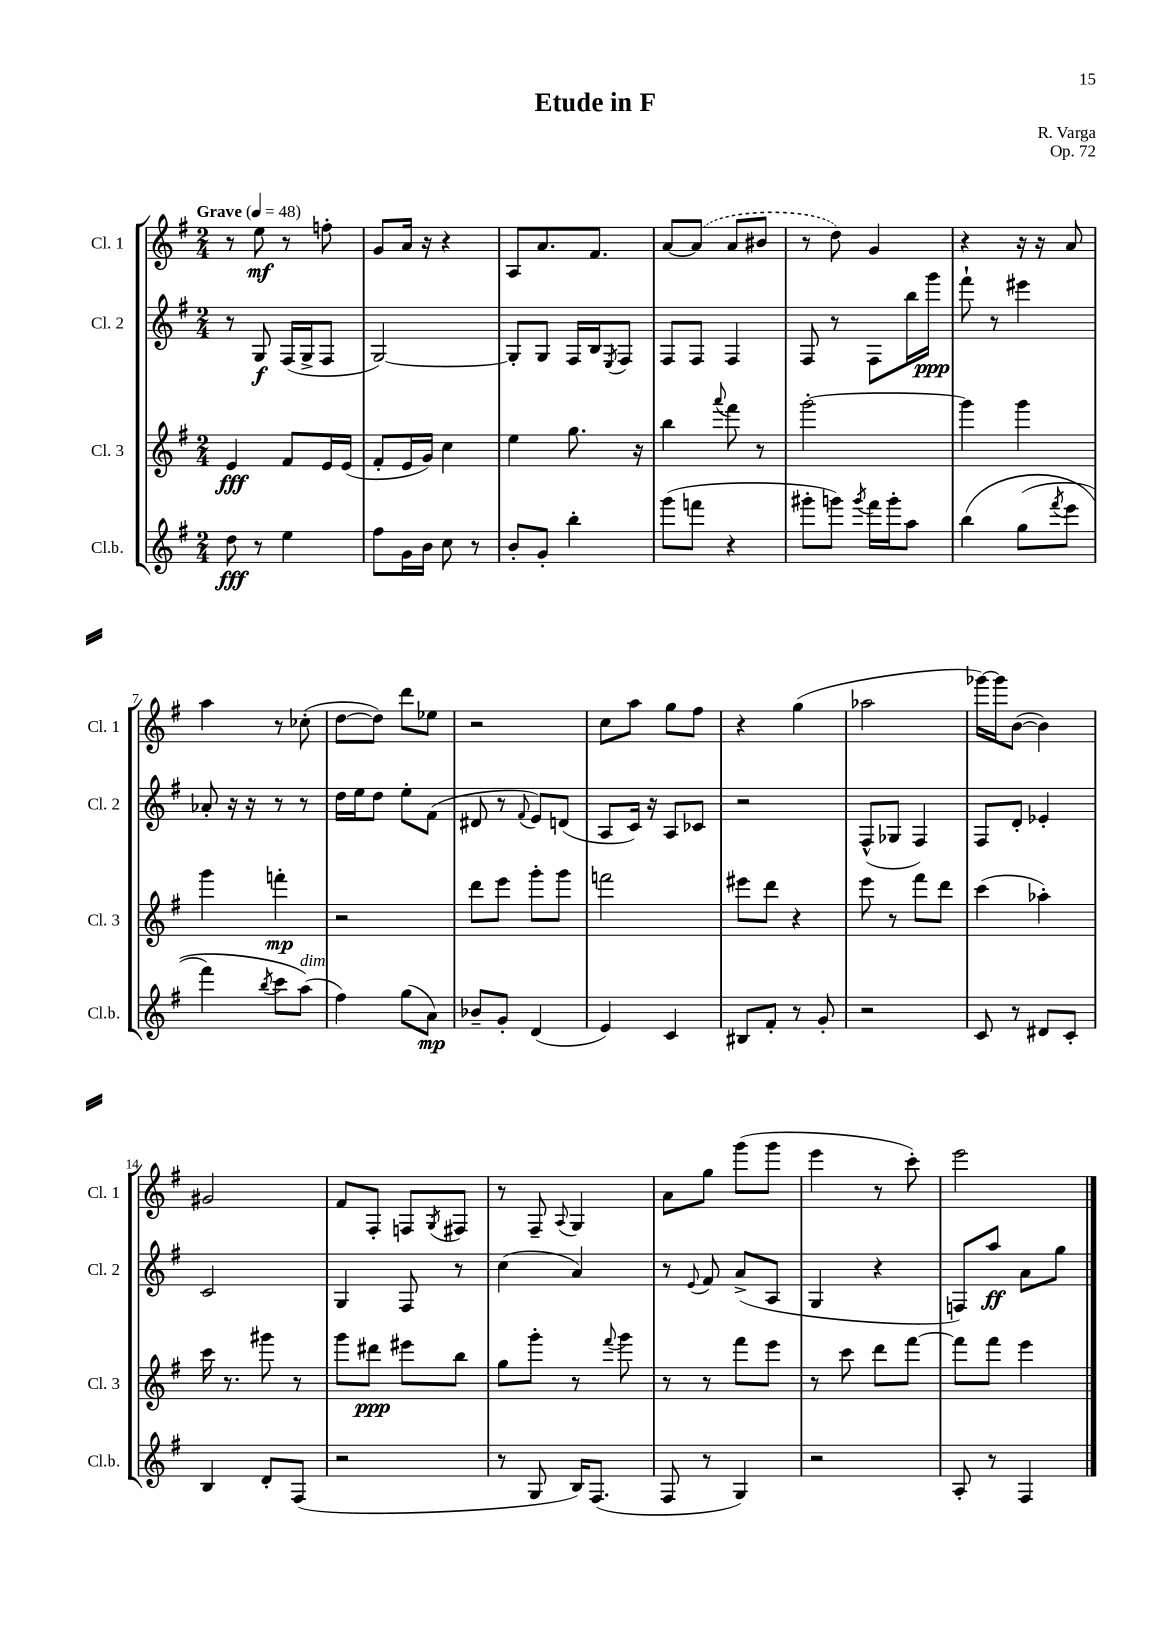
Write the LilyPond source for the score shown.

\header { title = "Etude in F" composer = "R. Varga" opus = "Op. 72" }
<<
\new StaffGroup <<
\new Staff = "s0" \with { instrumentName = "Cl. 1" shortInstrumentName = "Cl. 1" } {
    \clef treble \key g \major \numericTimeSignature \time 2/4 \tempo "Grave" 4 = 48
    r8 e''8\mf r8 f''8-. |
    g'8 a'16 r16 r4 |
    a8 a'8. fis'8. |
    a'8~ \once \slurDashed a'8( a'8 bis'8 |
    r8 d''8) g'4 |
    r4 r16 r16 a'8 |
    a''4 r8 ces''8-.( |
    d''8~ d''8) d'''8 ees''8 |
    r2 |
    c''8 a''8 g''8 fis''8 |
    r4 g''4( |
    aes''2 |
    ges'''16~) ges'''16 b'8~( b'4) |
    gis'2 |
    fis'8 fis8-. f8 \acciaccatura { g8 } fis8 |
    r8 fis8-- \appoggiatura { a8 } g4 |
    a'8 g''8 g'''8( g'''8 |
    e'''4 r8 c'''8-.) |
    e'''2 \bar "|." |
}
\new Staff = "s1" \with { instrumentName = "Cl. 2" shortInstrumentName = "Cl. 2" } {
    \clef treble \key g \major \numericTimeSignature \time 2/4
    r8 g8\f fis16( g16-> fis8 |
    g2~) |
    g8-. g8 fis16 b16 \acciaccatura { e8 } fis8 |
    fis8 fis8 fis4 |
    fis8 r8 fis8 b''16 g'''16\ppp |
    fis'''8-! r8 eis'''4 |
    aes'8-. r16 r16 r8 r8 |
    d''16 e''16 d''8 e''8-. fis'8( |
    dis'8 r8 \appoggiatura { fis'8 } e'8) d'8( |
    a8 c'16) r16 a8 ces'8 |
    r2 |
    fis8-^( ges8 fis4) |
    fis8 d'8-. ees'4-. |
    c'2 |
    g4 fis8 r8 |
    c''4( a'4) |
    r8 \appoggiatura { e'8 } fis'8 a'8->( a8 |
    g4 r4 |
    f8) a''8\ff a'8 g''8 \bar "|." |
}
\new Staff = "s2" \with { instrumentName = "Cl. 3" shortInstrumentName = "Cl. 3" } {
    \clef treble \key g \major \numericTimeSignature \time 2/4
    e'4\fff fis'8 e'16 e'16( |
    fis'8-. e'16 g'16) c''4 |
    e''4 g''8. r16 |
    b''4 \appoggiatura { a'''8 } fis'''8 r8 |
    g'''2~-. |
    g'''4 g'''4 |
    g'''4 f'''4-.\mp |
    r2 |
    d'''8 e'''8 g'''8-. g'''8 |
    f'''2 |
    eis'''8 d'''8 r4 |
    e'''8 r8 fis'''8 d'''8 |
    c'''4( aes''4-.) |
    c'''16 r8. gis'''8 r8 |
    g'''8 dis'''8\ppp eis'''8 b''8 |
    g''8 g'''8-. r8 \appoggiatura { fis'''8 } g'''8 |
    r8 r8 fis'''8 e'''8 |
    r8 c'''8 d'''8 fis'''8~ |
    fis'''8 fis'''8 e'''4 \bar "|." |
}
\new Staff = "s3" \with { instrumentName = "Cl.b." shortInstrumentName = "Cl.b." } {
    \clef treble \key g \major \numericTimeSignature \time 2/4
    d''8\fff r8 e''4 |
    fis''8 g'16 b'16 c''8 r8 |
    b'8-. g'8-. b''4-. |
    g'''8( f'''8 r4 |
    gis'''8-. g'''8) \acciaccatura { g'''8 } fis'''16 g'''16-. a''8 |
    b''4\( g''8( \acciaccatura { fis'''8 } e'''8 |
    fis'''4) \acciaccatura { b''8 } c'''8 a''8^\markup { \italic "dim." }(\) |
    fis''4) g''8( a'8\mp) |
    bes'8-- g'8-. d'4( |
    e'4) c'4 |
    bis8 fis'8-. r8 g'8-. |
    r2 |
    c'8 r8 dis'8 c'8-. |
    b4 d'8-. fis8( |
    r2 |
    r8 g8 b16) fis8.( |
    fis8 r8 g4) |
    r2 |
    a8-. r8 fis4 \bar "|." |
}
>>
>>
